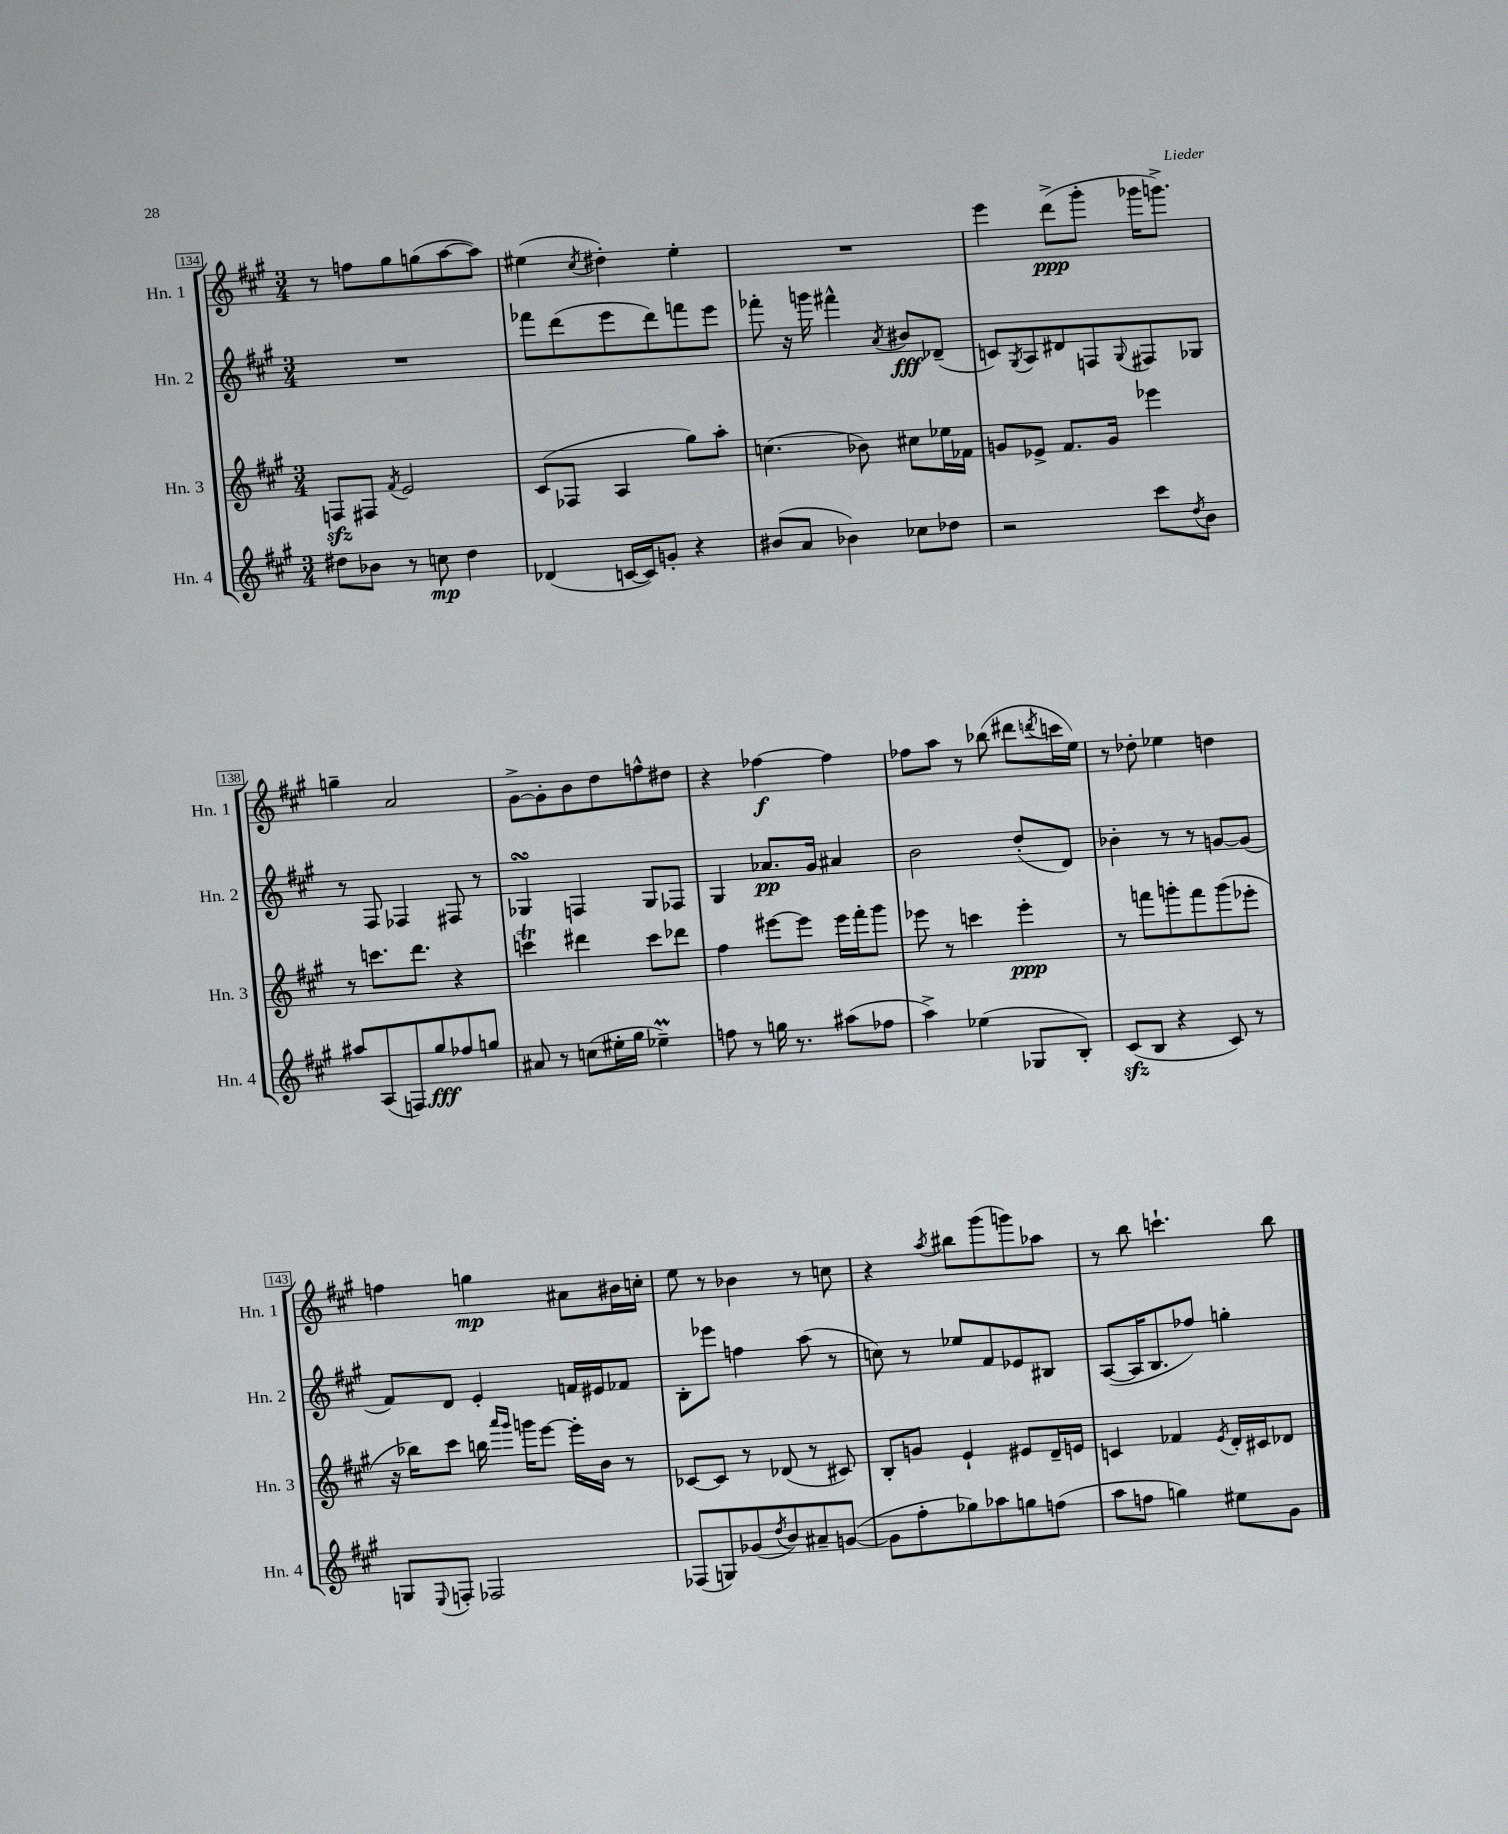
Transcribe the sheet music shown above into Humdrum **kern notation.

**kern	**dynam	**kern	**dynam	**kern	**dynam	**kern	**dynam
*part4	*part4	*part3	*part3	*part2	*part2	*part1	*part1
*staff4	*staff4	*staff3	*staff3	*staff2	*staff2	*staff1	*staff1
*I"Hn. 4	*	*I"Hn. 3	*	*I"Hn. 2	*	*I"Hn. 1	*
*I'Hn. 4	*	*I'Hn. 3	*	*I'Hn. 2	*	*I'Hn. 1	*
*clefG2	*	*clefG2	*	*clefG2	*	*clefG2	*
*k[f#c#g#]	*	*k[f#c#g#]	*	*k[f#c#g#]	*	*k[f#c#g#]	*
*M3/4	*	*M3/4	*	*M3/4	*	*M3/4	*
=134	=134	=134	=134	=134	=134	=134	=134
8dd#X\L	.	8Fnzz/L	.	2.r	.	8r	.
8b-X\J	.	8F#X/J	.	.	.	8ffn\L	.
.	.	8qf#/	.	.	.	.	.
8r	.	2e/	.	.	.	8gg#\	.
8ccn\	mp	.	.	.	.	(8ggn\	.
4dd#\	.	.	.	.	.	[8aa\	.
.	.	.	.	.	.	8aa\J])	.
=135	=135	=135	=135	=135	=135	=135	=135
(4d-X/	.	(8c#/L	.	8fff-X\L	.	(4ee#X\	.
.	.	8F-X/J	.	(8ddd\	.	.	.
.	.	.	.	.	.	8qcc#/	.
[16cn/LL	.	4A/	.	8eee\	.	4dd#X'\)	.
16c/J])	.	.	.	.	.	.	.
8gn'/J	.	.	.	8ddd\)	.	.	.
4r	.	8gg#\L)	.	8fffn\	.	4ee#'\	.
.	.	8aa'\J	.	8eee\J	.	.	.
=136	=136	=136	=136	=136	=136	=136	=136
(8b#X/L	.	(4.ccn\	.	8fff-X'\	.	2.r	.
8a/J	.	.	.	16r	.	.	.
.	.	.	.	16gggn\	.	.	.
4b-X\)	.	.	.	4fff#X^^\	.	.	.
.	.	8b-X\)	.	.	.	.	.
.	.	.	.	8qa/	.	.	.
8cc-X\L	.	8cc#X\L	.	8b#X/L	fff	.	.
8dd-X\J	.	16ee-X\L	.	(8d-X~/J	.	.	.
.	.	16f-X\JJ	.	.	.	.	.
=137	=137	=137	=137	=137	=137	=137	=137
2r	.	8gn/L	.	8cn/L)	.	4eee\	.
.	.	.	.	8qG#/	.	.	.
.	.	8e-X^/J	.	8A/	.	.	.
.	.	8.f#/L	.	8d#X/	.	(8ddd^\L	ppp
.	.	.	.	8Fn/	.	8ggg#'\J	.
.	.	16g/Jk	.	.	.	.	.
.	.	.	.	8qqG#/	.	.	.
8ccc#\L	.	4eee-X\	.	8F#X/	.	16ggg-X\KL	.
.	.	.	.	.	.	8.gggn^\J)	.
8qdd/	.	.	.	.	.	.	.
8b\J	.	.	.	8G-X/J	.	.	.
!!LO:LB:g=z
=138	=138	=138	=138	=138	=138	=138	=138
8aa#X/L	.	8r	.	8r	.	4ggn~\	.
(8A/	.	8.cccn\L	.	8F#/	.	.	.
8Fn/)	.	.	.	4F-X/	.	2a/	.
.	.	8.ddd\J	.	.	.	.	.
8gg#/	fff	.	.	.	.	.	.
8ff-X/	.	4r	.	8F#X/	.	.	.
8ggn/J	.	.	.	8r	.	.	.
=139	=139	=139	=139	=139	=139	=139	=139
8a#X/	.	4cccnT\	.	4G-XsSSs/	.	[8g#^\L	.
8r	.	.	.	.	.	8g#'\]	.
(8ccn\L	.	4ddd#X\	.	4Fn/	.	8b\	.
16ee#X'\L	.	.	.	.	.	8dd\	.
16gg#\JJ	.	.	.	.	.	.	.
4ee-XM~\)	.	8ccc\L	.	8G-/L	.	8ffn^^\	.
.	.	8ddd-X\J	.	8F-X/J	.	8dd#X\J	.
=140	=140	=140	=140	=140	=140	=140	=140
8ffn\	.	4ff#\	.	4G#/	.	4r	.
8r	.	.	.	.	.	.	.
16ggn\	.	[8eee#X\L	.	8.a-X/L	pp	[4ff-X\	f
8.r	.	.	.	.	.	.	.
.	.	8eee#\J]	.	.	.	.	.
.	.	.	.	16g#/Jk	.	.	.
(8aa#X\L	.	16eee#\LL	.	4a#X/	.	4ff-\]	.
.	.	16fff#'\J	.	.	.	.	.
8ff-X\J	.	8ggg#\J	.	.	.	.	.
=141	=141	=141	=141	=141	=141	=141	=141
4aa^\)	.	8eee-X\	.	2b\	.	8ff-X\L	.
.	.	8r	.	.	.	8aa\J	.
(4ee-X\	.	4cccn\	.	.	.	8r	.
.	.	.	.	.	.	(8bb-X\	.
8G-X/L	.	4eee-'\	ppp	(8dd'/L	.	8ddd#X\L	.
.	.	.	.	.	.	8qdddn/	.
8B'/J)	.	.	.	8d/J)	.	16cccn\L	.
.	.	.	.	.	.	16ee\JJ)	.
=142	=142	=142	=142	=142	=142	=142	=142
(8c#zz/L	.	8r	.	4b-X'\	.	8r	.
8B/J	.	8fffn\L	.	.	.	8dd-X'\	.
4r	.	8gggn'\	.	8r	.	4ee-X\	.
.	.	8fff\	.	8r	.	.	.
8c#/)	.	(8ggg\	.	[8gn/L	.	4ddn\	.
8r	.	8eee-X'\J	.	(8g/J]	.	.	.
!!LO:LB:g=z
=143	=143	=143	=143	=143	=143	=143	=143
8Gn/L	.	16r	.	8f#/L)	.	4ffn\	.
.	.	16bb-X\KL)	.	.	.	.	.
8qqE/	.	.	.	.	.	.	.
8Fn'/J	.	8ccc#\J	.	8d/J	.	.	.
2F-X/	.	16bbn\	.	4e'/	.	4ggn\	mp
.	.	16qqaaa/LL	.	.	.	.	.
.	.	16qqggg#/JJ	.	.	.	.	.
.	.	16gggn\KL	.	.	.	.	.
.	.	[8eee\J	.	.	.	.	.
.	.	16eee'\LL]	.	16fn/LL	.	8a#X\L	.
.	.	16b\JJ	.	16e#X/J	.	.	.
.	.	8r	.	8f-X/J	.	16b#X\L	.
.	.	.	.	.	.	16ccn'\JJ	.
=144	=144	=144	=144	=144	=144	=144	=144
(8F-X/L	.	[8c-X/L	.	8B'\L	.	8ee\	.
8Gn/)	.	8c-/J]	.	8eee-X\J	.	8r	.
(8g-X/	.	8r	.	4ffn\	.	4b-X\	.
8qdd/	.	.	.	.	.	.	.
8b/)	.	(8d-X/	.	.	.	.	.
8a#X~/	.	8r	.	(8aa\	.	8r	.
([8gn/J	.	8c#X/)	.	8r	.	8ccn\	.
=145	=145	=145	=145	=145	=145	=145	=145
8g\L]	.	8B'/L	.	8ccn\)	.	4r	.
8ff#'\	.	8gn/J	.	8r	.	.	.
.	.	.	.	.	.	8qaa/	.
8gg-X\)	.	4e`/	.	8ee-X/L	.	8bb#X\L	.
8aa-X\	.	.	.	8f#/	.	(8ggg#\	.
8ggn\	.	8e#X/L	.	8e-X/	.	8gggn\)	.
(8ffn\J	.	16d~/L	.	8B#X/J	.	8aa-X\J	.
.	.	16en/JJ	.	.	.	.	.
=146	=146	=146	=146	=146	=146	=146	=146
8aa\L	.	4cn/	.	([8A/L	.	8r	.
8ffn\J	.	.	.	16A/K]	.	8bb\	.
.	.	.	.	8.B/	.	.	.
4ggn\)	.	4f-X/	.	.	.	4.cccn`\	.
.	.	.	.	8ff-X/J)	.	.	.
.	.	8qe/	.	.	.	.	.
8ee#X\L	.	16d'/LL	.	4ggn'\	.	.	.
.	.	16c#X/J	.	.	.	.	.
8g#\J	.	8d-X/J	.	.	.	8bb\	.
==	==	==	==	==	==	==	==
*-	*-	*-	*-	*-	*-	*-	*-
